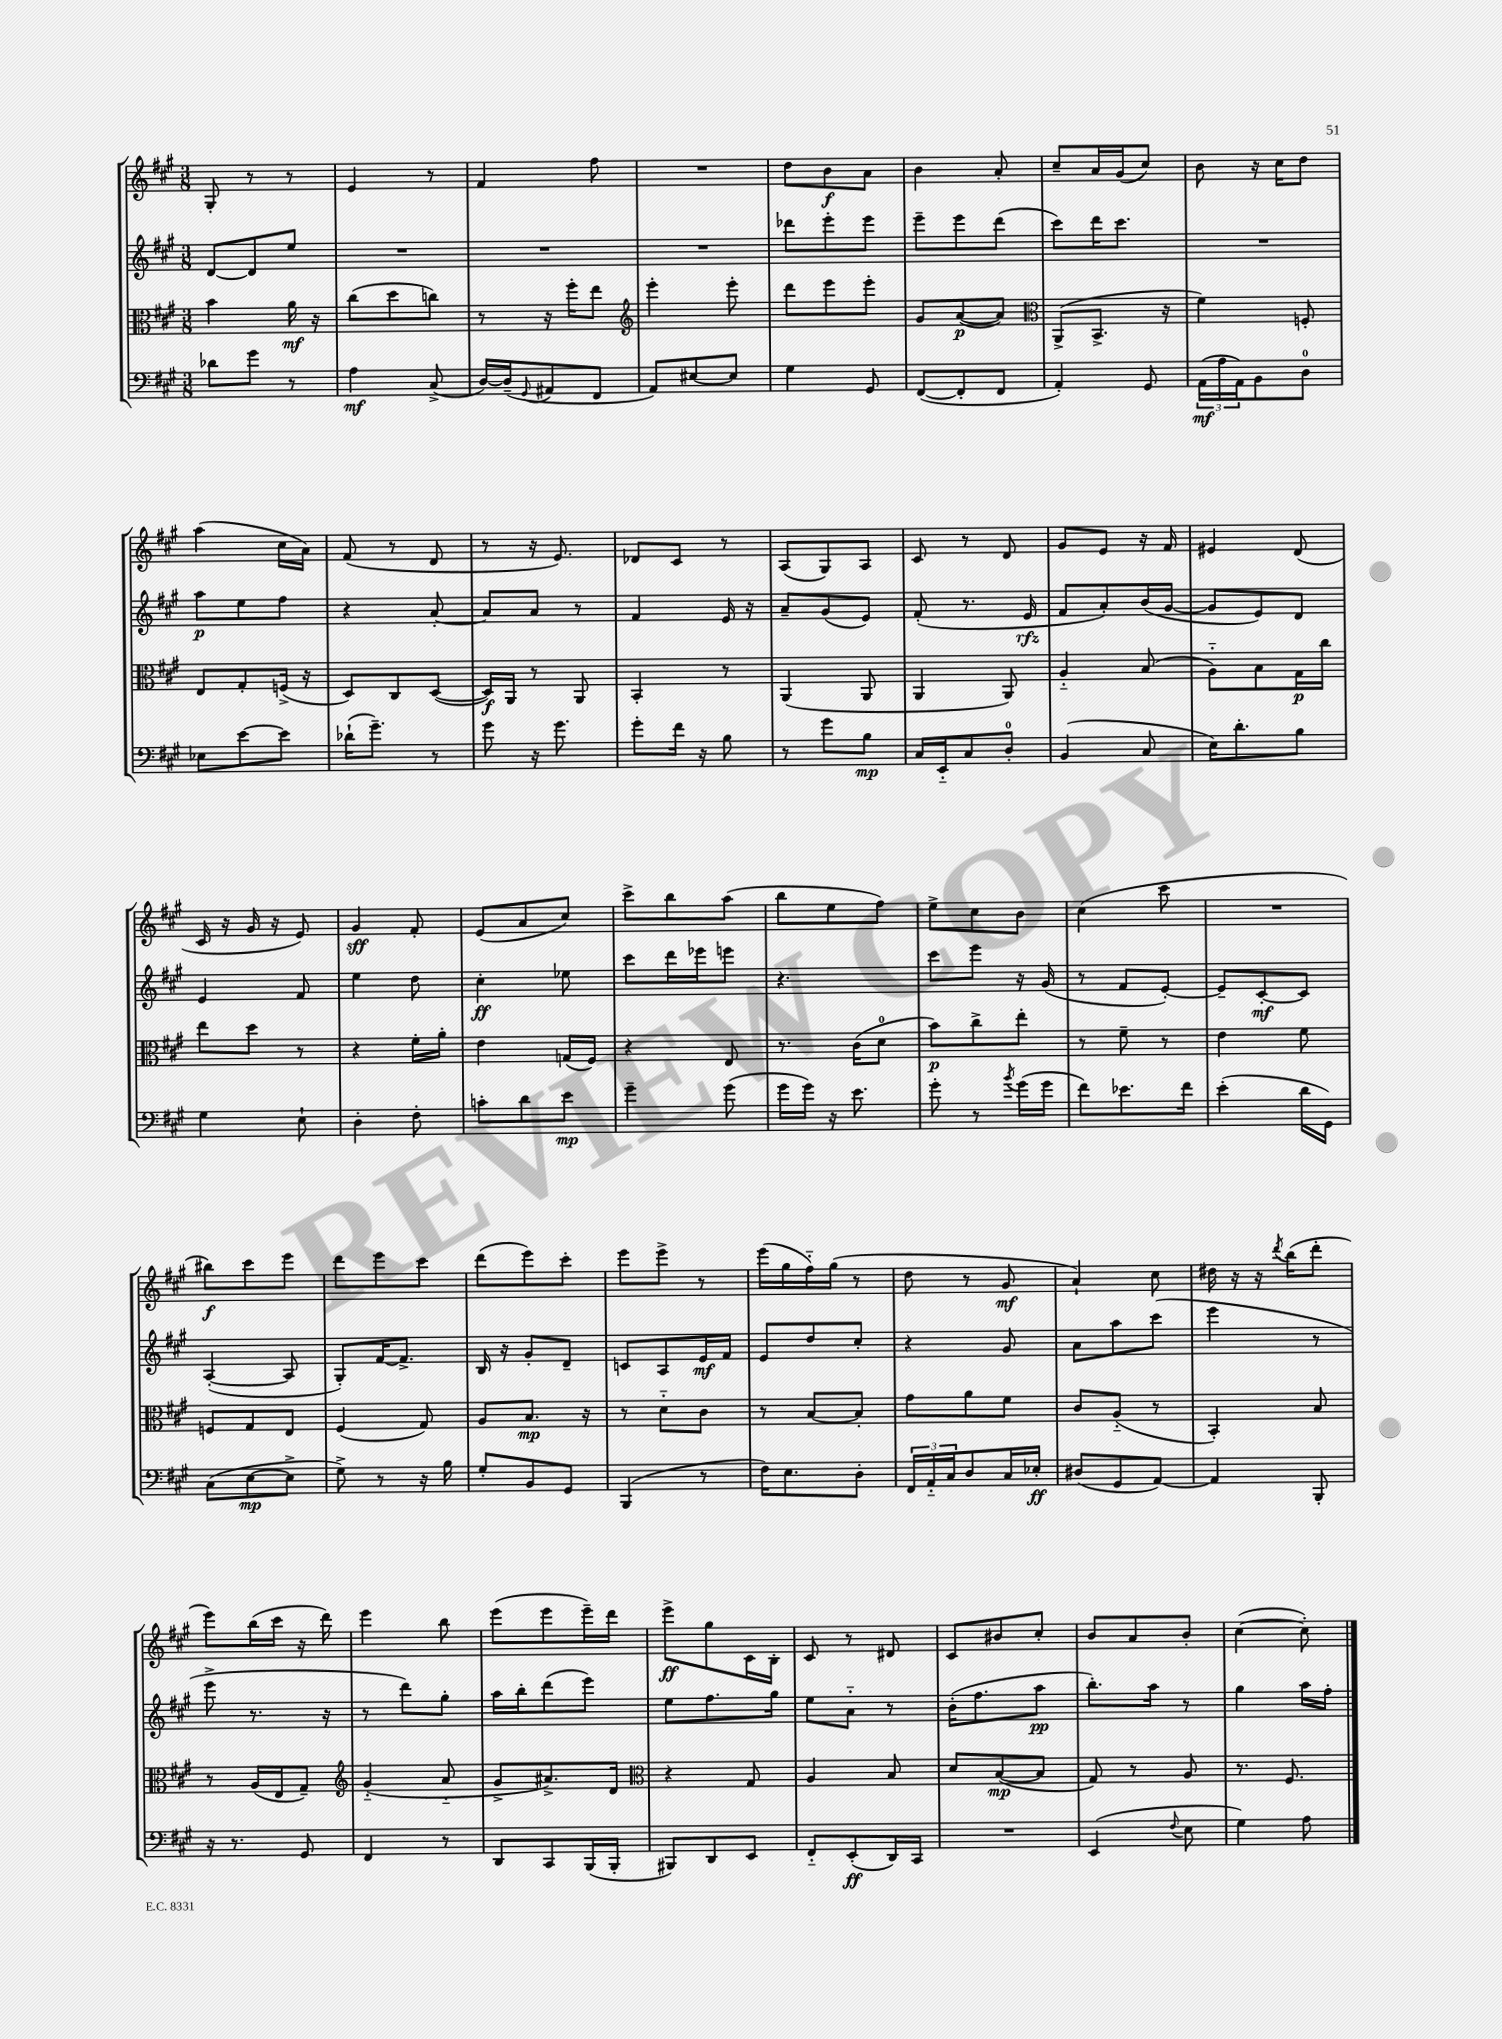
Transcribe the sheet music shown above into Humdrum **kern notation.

**kern	**dynam	**kern	**dynam	**kern	**dynam	**kern	**dynam
*part4	*part4	*part3	*part3	*part2	*part2	*part1	*part1
*staff4	*staff4	*staff3	*staff3	*staff2	*staff2	*staff1	*staff1
*clefF4	*	*clefC3	*	*clefG2	*	*clefG2	*
*k[f#c#g#]	*	*k[f#c#g#]	*	*k[f#c#g#]	*	*k[f#c#g#]	*
*M3/8	*	*M3/8	*	*M3/8	*	*M3/8	*
=129	=129	=129	=129	=129	=129	=129	=129
8d-X\L	.	4b\	.	[8d/L	.	8G#'/	.
8g#\J	.	.	.	8d/]	.	8r	.
8r	.	16a\	mf	8ee/J	.	8r	.
.	.	16r	.	.	.	.	.
=130	=130	=130	=130	=130	=130	=130	=130
4A\	mf	(8cc#\L	.	4.r	.	4e/	.
.	.	8dd\	.	.	.	.	.
(8C#^/	.	8ccn\J)	.	.	.	8r	.
=131	=131	=131	=131	=131	=131	=131	=131
[16D/LL)	.	8r	.	4.r	.	4f#/	.
(16D~/J]	.	.	.	.	.	.	.
8qqGG#/	.	.	.	.	.	.	.
8AA#X/	.	16r	.	.	.	.	.
.	.	16ff#'\KL	.	.	.	.	.
8FF#/J	.	8ee\J	.	.	.	8ff#\	.
=132	=132	=132	=132	=132	=132	=132	=132
*	*	*clefG2	*	*	*	*	*
8AA/L)	.	4eee'\	.	4.r	.	4.r	.
[8E#X/	.	.	.	.	.	.	.
8E#/J]	.	8eee'\	.	.	.	.	.
=133	=133	=133	=133	=133	=133	=133	=133
4G#\	.	8ddd\L	.	8ddd-X\L	.	8dd\L	.
.	.	8eee\	.	8eee'\	.	8b\	f
8GG#/	.	8eee'\J	.	8eee\J	.	8a\J	.
=134	=134	=134	=134	=134	=134	=134	=134
([8FF#/L	.	8g#/L	.	8eee~\L	.	4b\	.
8FF#'/]	.	([8a/	p	8eee\	.	.	.
8FF#/J	.	8a/J])	.	(8ddd\J	.	8a'/	.
=135	=135	=135	=135	=135	=135	=135	=135
*	*	*clefC3	*	*	*	*	*
4AA'/)	.	(8AA^/L	.	8ccc#\L)	.	8cc#~/L	.
.	.	8.BB^/J	.	16ddd\K	.	16a/L	.
.	.	.	.	8.ccc#\J	.	(16g#/J	.
8GG#/	.	.	.	.	.	8cc#/J)	.
.	.	16r	.	.	.	.	.
=136	=136	=136	=136	=136	=136	=136	=136
(24AA\LL	mf	4f#\)	.	4.r	.	8b\	.
24A\	.	.	.	.	.	.	.
24AA\J)	.	.	.	.	.	.	.
8BB\	.	.	.	.	.	16r	.
.	.	.	.	.	.	16cc#\KL	.
8D\J	.	8Fn'/	.	.	.	8dd\J	.
!!LO:LB:g=z
=137	=137	=137	=137	=137	=137	=137	=137
8E-X\L	.	8E/L	.	8aa\L	p	(4aa\	.
[8e\	.	8G#'/	.	8ee\	.	.	.
8e\J]	.	(16Fn^/Jk	.	8ff#\J	.	16cc#\LL	.
.	.	16r	.	.	.	16a\JJ)	.
=138	=138	=138	=138	=138	=138	=138	=138
(16d-X`\KL	.	8D/L)	.	4r	.	(8f#/	.
8.g#~\J)	.	.	.	.	.	.	.
.	.	8C#/	.	.	.	8r	.
8r	.	([8D/J	.	[8a'/	.	8d/	.
=139	=139	=139	=139	=139	=139	=139	=139
8g#\	.	16D/LL])	f	8a/L]	.	8r	.
.	.	16AA/JJ	.	.	.	.	.
16r	.	8r	.	8a/J	.	16r	.
8.g#\	.	.	.	.	.	8.e/)	.
.	.	8AA/	.	8r	.	.	.
=140	=140	=140	=140	=140	=140	=140	=140
8g#'\L	.	4BB'/	.	4f#/	.	8d-X/L	.
16f#\Jk	.	.	.	.	.	8c#/J	.
16r	.	.	.	.	.	.	.
8B\	.	8r	.	16e/	.	8r	.
.	.	.	.	16r	.	.	.
=141	=141	=141	=141	=141	=141	=141	=141
8r	.	(4AA/	.	8a~/L	.	(8A/L	.
8g#\L	.	.	.	(8g#/	.	8G#/)	.
8B\J	mp	8AA/	.	8e/J)	.	8A/J	.
=142	=142	=142	=142	=142	=142	=142	=142
16C#/LL	.	4AA/	.	(8f#'/	.	8c#/	.
16EE/J	.	.	.	.	.	.	.
8C#/	.	.	.	8.r	.	8r	.
8D'/J	.	8AA/)	.	.	.	8d/	.
.	.	.	.	16e/	rfz	.	.
=143	=143	=143	=143	=143	=143	=143	=143
(4BB/	.	4A/	.	8f#/L	.	8g#/L	.
.	.	.	.	8a'/)	.	8e/J	.
8C#/	.	(8B/	.	(16b/L	.	16r	.
.	.	.	.	[16g#/JJ	.	16f#/	.
=144	=144	=144	=144	=144	=144	=144	=144
16E\KL)	.	8A\L)	.	8g#/L]	.	4e#X/	.
8.d'\	.	.	.	.	.	.	.
.	.	8B\	.	8e/)	.	.	.
8B\J	.	16G#\L	p	8d/J	.	(8d/	.
.	.	16cc#\JJ	.	.	.	.	.
!!LO:LB:g=z
=145	=145	=145	=145	=145	=145	=145	=145
4G#\	.	8ee\L	.	4e/	.	16c#/	.
.	.	.	.	.	.	16r	.
.	.	8dd\J	.	.	.	16g#/	.
.	.	.	.	.	.	16r	.
8E`\	.	8r	.	8f#/	.	8e/)	.
=146	=146	=146	=146	=146	=146	=146	=146
4D'\	.	4r	.	4ee\	.	4g#/	sff
8F#'\	.	16f#'\LL	.	8dd\	.	8f#'/	.
.	.	16a'\JJ	.	.	.	.	.
=147	=147	=147	=147	=147	=147	=147	=147
8cn'\L	.	4e\	.	4cc#'\	ff	(8e/L	.
8d\	.	.	.	.	.	8a/	.
8e\J	mp	(16Gn/LL	.	8ee-X\	.	8cc#/J)	.
.	.	16F#/JJ)	.	.	.	.	.
=148	=148	=148	=148	=148	=148	=148	=148
4g#~\	.	4r	.	8ccc#\L	.	8ccc#^\L	.
.	.	.	.	16ddd\L	.	8bb\	.
.	.	.	.	16eee-X\J	.	.	.
(8g#\	.	8E/	.	8eeen\J	.	(8aa\J	.
=149	=149	=149	=149	=149	=149	=149	=149
16g#\LL	.	8.r	.	4.r	.	8bb\L	.
16g#\JJ)	.	.	.	.	.	.	.
16r	.	.	.	.	.	8ee\	.
8.e\	.	(16c#\KL	.	.	.	.	.
.	.	8d\J	.	.	.	8ff#\J)	.
=150	=150	=150	=150	=150	=150	=150	=150
8g#'\	.	8b\L)	p	8ccc#\L	.	8ee^\L	.
8r	.	8cc#^\	.	8eee\J	.	8cc#\	.
8qb/	.	.	.	.	.	.	.
(16g#\LL	.	8ee'\J	.	16r	.	8b\J	.
16g#\JJ	.	.	.	(16g#/	.	.	.
=151	=151	=151	=151	=151	=151	=151	=151
8f#\L)	.	8r	.	8r	.	(4cc#\	.
8.e-X\	.	8f#~\	.	8f#/L	.	.	.
.	.	8r	.	[8e'/J)	.	8ccc#\	.
16f#\Jk	.	.	.	.	.	.	.
=152	=152	=152	=152	=152	=152	=152	=152
(4e'\	.	4e\	.	8e~/L]	.	4.r	.
.	.	.	.	[8c#'/	mf	.	.
16d\LL	.	8f#\	.	8c#/J]	.	.	.
16GG#\JJ)	.	.	.	.	.	.	.
!!LO:LB:g=z
=153	=153	=153	=153	=153	=153	=153	=153
(8C#\L	.	8Fn/L	.	([4A'/	.	8bb#X\L)	f
[8E\	mp	8G#/	.	.	.	8ccc#\	.
8E^\J]	.	8E/J	.	8A/]	.	8eee\J	.
=154	=154	=154	=154	=154	=154	=154	=154
8G#^\)	.	(4F#/	.	8G#'/L)	.	8ddd\L	.
8r	.	.	.	[16f#/K	.	8eee\	.
.	.	.	.	8.f#^/J]	.	.	.
16r	.	8G#/)	.	.	.	8ccc#\J	.
16B\	.	.	.	.	.	.	.
=155	=155	=155	=155	=155	=155	=155	=155
8G#'/L	.	8A/L	.	16B/	.	(8ddd\L	.
.	.	.	.	16r	.	.	.
8BB/	.	8.B/J	mp	8g#'/L	.	8eee\)	.
8GG#/J	.	.	.	8d~/J	.	8ccc#'\J	.
.	.	16r	.	.	.	.	.
=156	=156	=156	=156	=156	=156	=156	=156
(4BBB/	.	8r	.	8cn/L	.	8eee\L	.
.	.	8d\L	.	8A/	.	8eee^\J	.
8r	.	8c#\J	.	16e/L	mf	8r	.
.	.	.	.	16f#/JJ	.	.	.
=157	=157	=157	=157	=157	=157	=157	=157
16F#\KL)	.	8r	.	8e/L	.	(16eee\LL	.
8.E\	.	.	.	.	.	16gg#\	.
.	.	[8B/L	.	8dd/	.	16ff#\)	.
.	.	.	.	.	.	(16gg#\JJ	.
8D'\J	.	8B'/J]	.	8cc#'/J	.	8r	.
=158	=158	=158	=158	=158	=158	=158	=158
24FF#/LL	.	8g#\L	.	4r	.	8dd\	.
24AA/	.	.	.	.	.	.	.
24C#/J	.	.	.	.	.	.	.
8D/	.	8a\	.	.	.	8r	.
16C#/L	.	8f#\J	.	8g#/	.	8g#/	mf
16E-X'/JJ	ff	.	.	.	.	.	.
=159	=159	=159	=159	=159	=159	=159	=159
(8D#X/L	.	8c#/L	.	8a\L	.	4a`/)	.
8GG#/	.	(8A/J	.	8aa\	.	.	.
[8AA/J)	.	8r	.	(8ccc#\J	.	8cc#\	.
=160	=160	=160	=160	=160	=160	=160	=160
4AA/]	.	4BB'/)	.	4eee\	.	16dd#X\	.
.	.	.	.	.	.	16r	.
.	.	.	.	.	.	16r	.
.	.	.	.	.	.	8qddd/	.
.	.	.	.	.	.	(16bb\KL	.
8BBB'/	.	8B/	.	8r	.	8ddd'\J	.
!!LO:LB:g=z
=161	=161	=161	=161	=161	=161	=161	=161
16r	.	8r	.	8eee^\	.	8eee\L)	.
8.r	.	.	.	.	.	.	.
.	.	(16A/LL	.	8.r	.	(16bb\L	.
.	.	16E/J	.	.	.	16ccc#\JJ	.
8GG#/	.	8G#~/J)	.	.	.	16r	.
.	.	.	.	16r	.	16ddd\)	.
=162	=162	=162	=162	=162	=162	=162	=162
*	*	*clefG2	*	*	*	*	*
4FF#/	.	(4g#/	.	8r	.	4eee\	.
.	.	.	.	8ddd\L)	.	.	.
8r	.	8a/	.	8gg#'\J	.	8bb\	.
=163	=163	=163	=163	=163	=163	=163	=163
8DD/L	.	8g#^/L	.	16aa\LL	.	(8eee\L	.
.	.	.	.	16bb'\J	.	.	.
8CC#/	.	8.a#X^/)	.	(8ddd\	.	8eee\	.
(16BBB/L	.	.	.	8eee\J)	.	16eee~\L)	.
16BBB'/JJ	.	16d/Jk	.	.	.	16ddd\JJ	.
=164	=164	=164	=164	=164	=164	=164	=164
*	*	*clefC3	*	*	*	*	*
8BBB#X/L)	.	4r	.	8ee\L	.	8eee^\L	ff
8DD/	.	.	.	8.ff#\	.	8gg#\	.
8EE/J	.	8G#/	.	.	.	16c#\L	.
.	.	.	.	16gg#\Jk	.	16B'\JJ	.
=165	=165	=165	=165	=165	=165	=165	=165
8FF#/L	.	4A/	.	8ee\L	.	8c#/	.
(8EE'/	ff	.	.	8a\J	.	8r	.
16DD/L)	.	8B/	.	8r	.	8d#X/	.
16CC#/JJ	.	.	.	.	.	.	.
=166	=166	=166	=166	=166	=166	=166	=166
4.r	.	8d/L	.	(16b'\KL	.	8c#/L	.
.	.	.	.	8.ff#\	.	.	.
.	.	([8B/	mp	.	.	8b#X/	.
.	.	8B/J]	.	8aa\J	pp	8cc#'/J	.
=167	=167	=167	=167	=167	=167	=167	=167
(4EE/	.	8G#/)	.	8.bb'\L)	.	8b/L	.
.	.	8r	.	.	.	8a/	.
.	.	.	.	16aa\Jk	.	.	.
8qqF#/	.	.	.	.	.	.	.
8E\	.	8A/	.	8r	.	8b'/J	.
=168	=168	=168	=168	=168	=168	=168	=168
4G#\)	.	8.r	.	4gg#\	.	([4cc#\	.
.	.	8.F#/	.	.	.	.	.
8A\	.	.	.	16aa\LL	.	8cc#'\])	.
.	.	.	.	16ff#'\JJ	.	.	.
==	==	==	==	==	==	==	==
*-	*-	*-	*-	*-	*-	*-	*-
